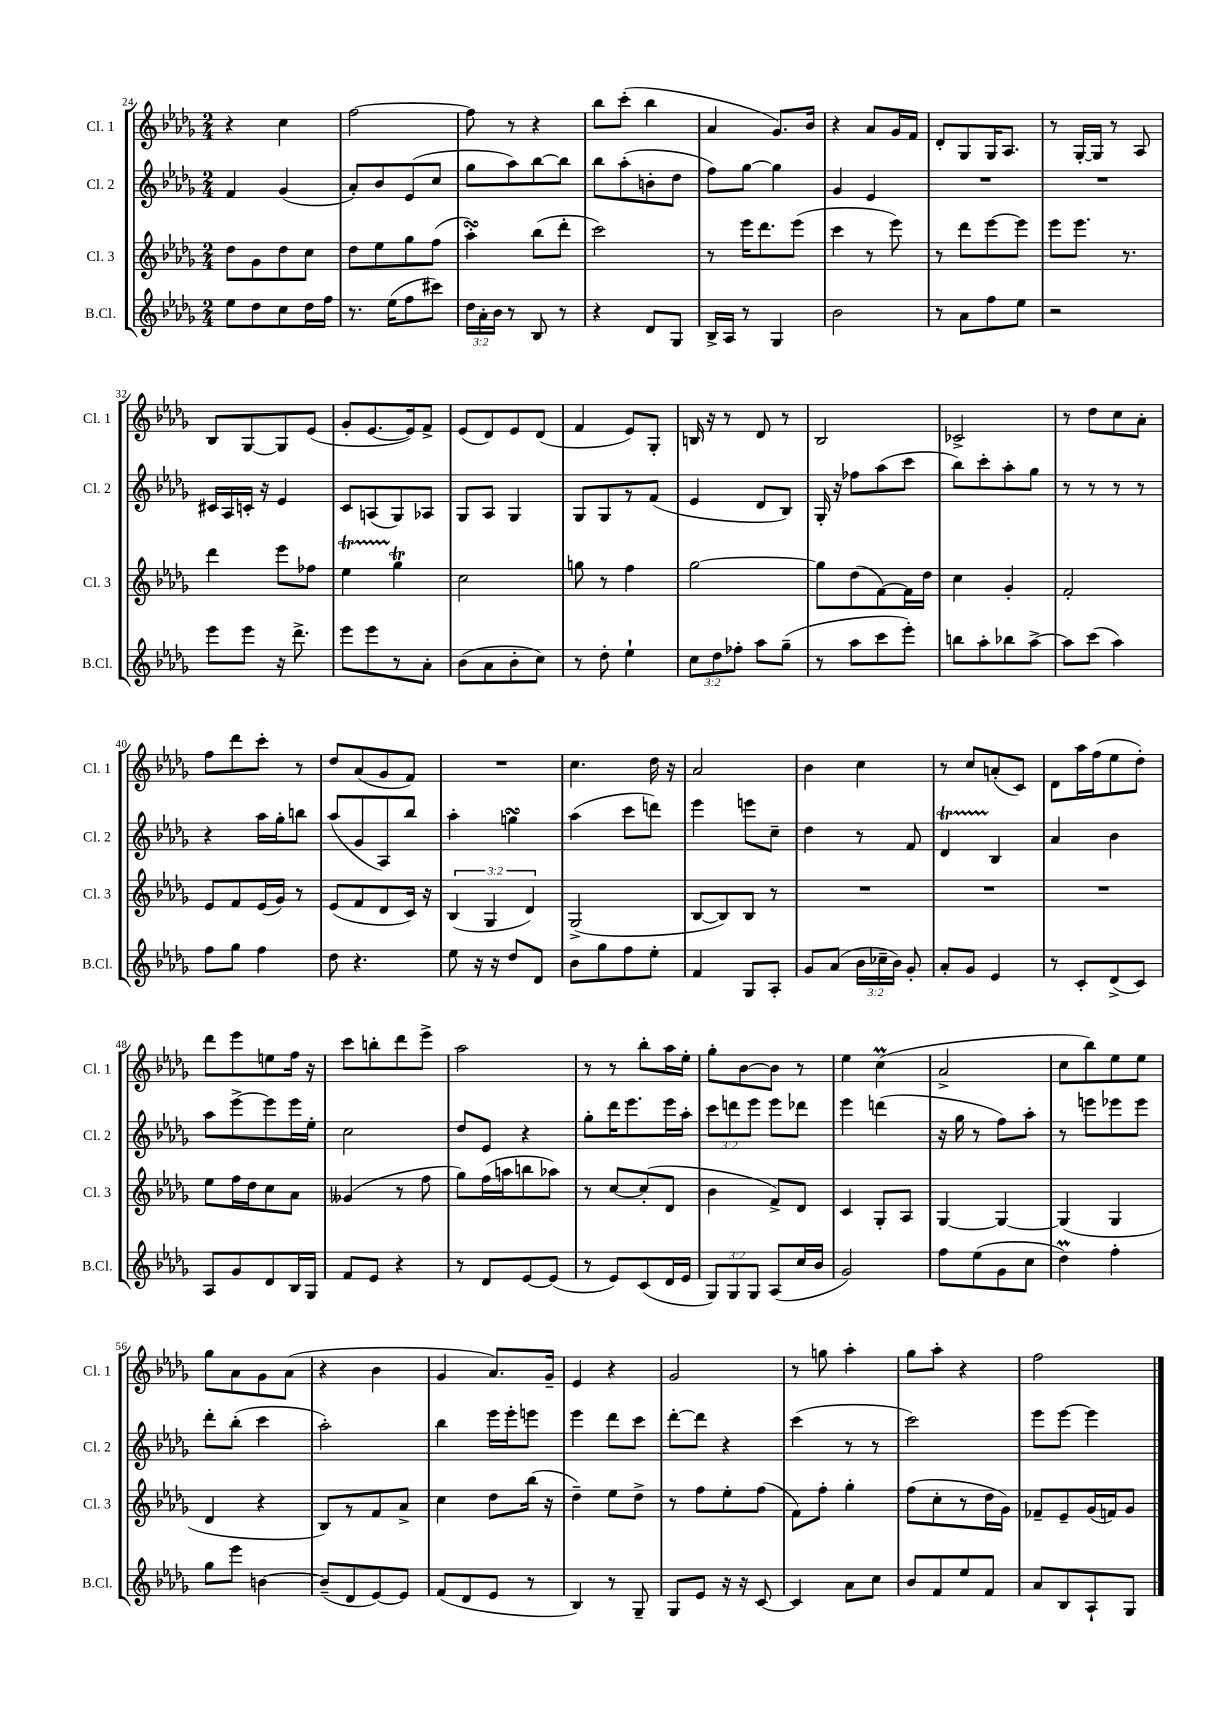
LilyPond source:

<<
\new StaffGroup <<
\new Staff = "s0" \with { instrumentName = "Cl. 1" shortInstrumentName = "Cl. 1" } {
    \clef treble \key des \major \numericTimeSignature \time 2/4
    \autoBeamOff r4 c''4 |
    f''2~ |
    f''8 r8 r4 |
    bes''8[ c'''8]-.( bes''4 |
    aes'4 ges'8.[) bes'16] |
    r4 aes'8[ ges'16 f'16] |
    des'8[-. ges8 ges16 aes8.] |
    r8 ges16[~-. ges16] r8 aes8 |
    bes8[ ges8~ ges8 ees'8]( |
    ges'8[-. ees'8.~ ees'16) f'8]-> |
    ees'8[( des'8) ees'8 des'8]( |
    f'4 ees'8[) ges8]-. |
    b16 r16 r8 des'8 r8 |
    bes2 |
    ces'2-> |
    r8 des''8[ c''8 aes'8]-. |
    f''8[ des'''8 c'''8]-. r8 |
    des''8[ aes'8( ges'8 f'8]) |
    R2 |
    c''4. des''16 r16 |
    aes'2 |
    bes'4 c''4 |
    r8 c''8[ a'8-.( c'8]) |
    des'8[ aes''16 f''16( ees''8 des''8]-.) |
    des'''8[ ees'''8 e''8 f''16] r16 |
    c'''8[ b''8-. des'''8 ees'''8]-> |
    aes''2 |
    r8 r8 bes''8[-. aes''16 ees''16]-. |
    ges''8[-. bes'8~ bes'8] r8 |
    ees''4 c''4\prall( |
    aes'2-> |
    c''8[ bes''8) ees''8 ees''8] |
    ges''8[ aes'8 ges'8 aes'8]( |
    r4 bes'4 |
    ges'4 aes'8.[) ges'16]-- |
    ees'4 r4 |
    ges'2 |
    r8 g''8 aes''4-. |
    ges''8[ aes''8]-. r4 |
    f''2 \bar "|." |
}
\new Staff = "s1" \with { instrumentName = "Cl. 2" shortInstrumentName = "Cl. 2" } {
    \clef treble \key des \major \numericTimeSignature \time 2/4 \override Staff.TupletNumber.text = #tuplet-number::calc-fraction-text
    \autoBeamOff f'4 ges'4( |
    aes'8[-.) bes'8 ees'8( c''8] |
    ges''8[ aes''8) bes''8~ bes''8] |
    bes''8[ aes''8-.( b'8-. des''8] |
    f''8[) ges''8]~ ges''4 |
    ges'4 ees'4 |
    R2 |
    R2 |
    cis'16[ aes16 c'16]-. r16 ees'4 |
    c'8[ a8( ges8) aes8] |
    ges8[ aes8] ges4 |
    ges8[ ges8 r8 f'8]( |
    ees'4 des'8[ bes8]) |
    ges16-. r16 fes''8[ aes''8( c'''8] |
    bes''8[) c'''8-. aes''8-. ges''8] |
    r8 r8 r8 r8 |
    r4 aes''16[ ges''16-. b''8] |
    aes''8[( ges'8 aes8) bes''8] |
    aes''4-. g''4\turn |
    aes''4( c'''8[ d'''8]) |
    ees'''4 e'''8[ c''8]-- |
    des''4 r8 f'8 |
    des'4\startTrillSpan bes4\stopTrillSpan |
    aes'4 bes'4 |
    aes''8[ ees'''8~-> ees'''8 ees'''16 ees''16]-. |
    c''2 |
    des''8[ ees'8] r4 |
    ges''8[-. des'''16 ees'''8. ees'''16 aes''16]-. |
    \tuplet 3/2 { c'''8[ d'''8 ees'''8] } ees'''8[ des'''8] |
    ees'''4 d'''4( |
    r16 ges''16 r8 f''8[) aes''8]-. |
    r8 e'''8[ ees'''8 ees'''8] |
    des'''8[-. bes''8]-.( c'''4 |
    aes''2-.) |
    bes''4 ees'''16[ ees'''16-. e'''8] |
    ees'''4 des'''8[ c'''8] |
    des'''8[~-. des'''8] r4 |
    c'''4( r8 r8 |
    c'''2) |
    ees'''8[ ees'''8]~ ees'''4 \bar "|." |
}
\new Staff = "s2" \with { instrumentName = "Cl. 3" shortInstrumentName = "Cl. 3" } {
    \clef treble \key des \major \numericTimeSignature \time 2/4 \override Staff.TupletNumber.text = #tuplet-number::calc-fraction-text
    \autoBeamOff des''8[ ges'8 des''8 c''8] |
    des''8[ ees''8 ges''8 f''8]( |
    aes''4-.\turn) bes''8[( des'''8]-. |
    c'''2) |
    r8 ees'''16[ des'''8. ees'''8]( |
    c'''4 r8 ees'''8) |
    r8 des'''8[ ees'''8~ ees'''8] |
    ees'''8[ ees'''8.] r8. |
    des'''4 ees'''8[ fes''8] |
    ees''4\startTrillSpan ges''4\trill\stopTrillSpan |
    c''2 |
    g''8 r8 f''4 |
    ges''2~ |
    ges''8[ des''8( f'8~) f'16 des''16] |
    c''4 ges'4-. |
    f'2-. |
    ees'8[ f'8 ees'16( ges'16]) r8 |
    ees'8[( f'8 des'8 c'16]) r16 |
    \tuplet 3/2 { bes4( ges4 des'4) } |
    ges2->( |
    bes8[~ bes8) bes8] r8 |
    R2 |
    R2 |
    R2 |
    ees''8[ f''16 des''16 c''8 aes'8] |
    geses'4( r8 f''8 |
    ges''8[) f''16( a''16 b''8 aes''8]) |
    r8 c''8[~ c''8-.( des'8] |
    bes'4 f'8[->) des'8] |
    c'4 ges8[-. aes8] |
    ges4~ ges4~ |
    ges4( ges4 |
    des'4 r4 |
    bes8[) r8 f'8 aes'8]-> |
    c''4 des''8[ bes''16]( r16 |
    des''4--) ees''8[ des''8]-> |
    r8 f''8[ ees''8-. f''8]( |
    f'8[) f''8]-. ges''4-. |
    f''8[( c''8-. r8 des''16 ges'16]) |
    fes'8[-- ees'8-- ges'16( f'16) ges'8] \bar "|." |
}
\new Staff = "s3" \with { instrumentName = "B.Cl." shortInstrumentName = "B.Cl." } {
    \clef treble \key des \major \numericTimeSignature \time 2/4 \override Staff.TupletNumber.text = #tuplet-number::calc-fraction-text
    \autoBeamOff ees''8[ des''8 c''8 des''16 f''16] |
    r8. ees''16[( f''8 cis'''8]) |
    \tuplet 3/2 { des''16[ aes'16-. bes'16] } r8 bes8 r8 |
    r4 des'8[ ges8] |
    bes16[-> aes16] r8 ges4 |
    bes'2 |
    r8 aes'8[ f''8 ees''8] |
    r2 |
    ees'''8[ ees'''8] r16 des'''8.-> |
    ees'''8[ ees'''8 r8 aes'8]-. |
    bes'8[( aes'8 bes'8-. c''8]) |
    r8 des''8-. ees''4-! |
    \tuplet 3/2 { c''8[ des''8 fes''8]-. } aes''8[ ges''8]--( |
    r8 aes''8[ c'''8 ees'''8]-.) |
    b''8[ aes''8-. bes''8 aes''8]~-> |
    aes''8[ c'''8]( aes''4) |
    f''8[ ges''8] f''4 |
    des''8 r4. |
    ees''8 r16 r16 des''8[ des'8] |
    bes'8[ ges''8 f''8 ees''8]-. |
    f'4 ges8[ aes8]-. |
    ges'8[ aes'8]( \tuplet 3/2 { bes'16[ ces''16-- bes'16]) } ges'8-. |
    aes'8[-. ges'8] ees'4 |
    r8 c'8[-. des'8->( c'8]) |
    aes8[ ges'8 des'8 bes16 ges16] |
    f'8[ ees'8] r4 |
    r8 des'8[ ees'8~ ees'8]( |
    r8 ees'8[) c'8( des'16 ees'16] |
    \tuplet 3/2 { ges8[) ges8 ges8] } aes8[( c''16 bes'16] |
    ges'2) |
    f''8[ ees''8( ges'8 c''8] |
    des''4\prall) f''4-. |
    ges''8[ ees'''8] b'4~ |
    b'8[--( des'8 ees'8~) ees'8] |
    f'8[( des'8 ees'8] r8 |
    bes4) r8 ges8-- |
    ges8[ ees'8] r16 r16 c'8~ |
    c'4 aes'8[ c''8] |
    bes'8[ f'8 ees''8 f'8] |
    aes'8[ bes8 aes8-! ges8] \bar "|." |
}
>>
>>
\layout { \context { \Score currentBarNumber = #24 } }
